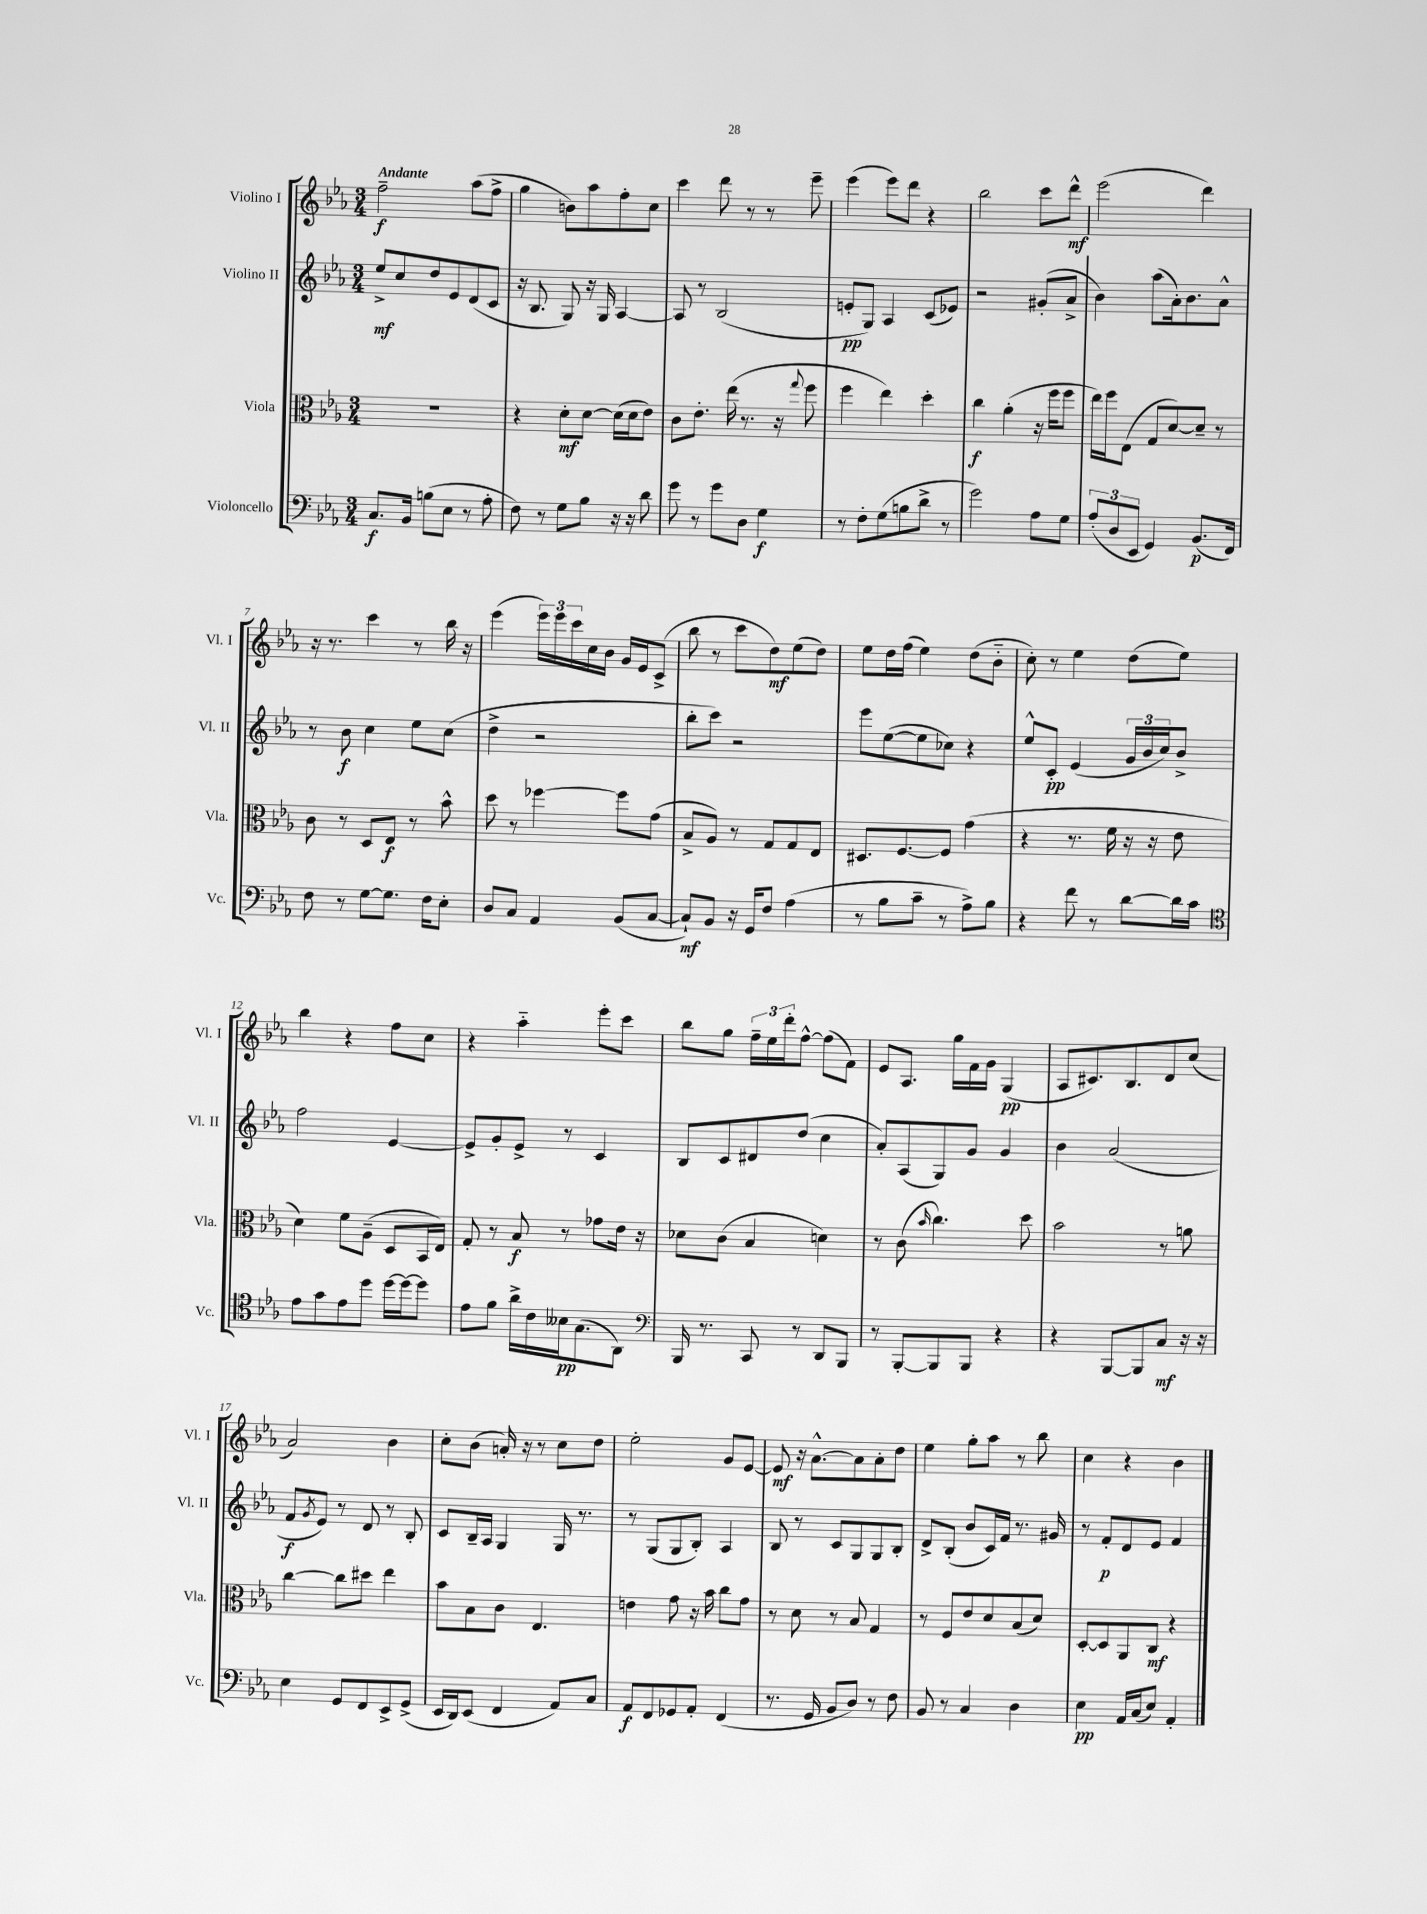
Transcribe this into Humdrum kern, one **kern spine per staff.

**kern	**dynam	**kern	**dynam	**kern	**dynam	**kern	**dynam
*part4	*part4	*part3	*part3	*part2	*part2	*part1	*part1
*staff4	*staff4	*staff3	*staff3	*staff2	*staff2	*staff1	*staff1
*I"Violoncello	*	*I"Viola	*	*I"Violino II	*	*I"Violino I	*
*I'Vc.	*	*I'Vla.	*	*I'Vl. II	*	*I'Vl. I	*
*clefF4	*	*clefC3	*	*clefG2	*	*clefG2	*
*k[b-e-a-]	*	*k[b-e-a-]	*	*k[b-e-a-]	*	*k[b-e-a-]	*
*M3/4	*	*M3/4	*	*M3/4	*	*M3/4	*
=1	=1	=1	=1	=1	=1	=1	=1
!	!	!	!	!	!	!LO:TX:a:B:t=Andante	!
8.C/L	f	2.r	.	8ee-^/L	mf	2ff~\	f
.	.	.	.	8cc/	.	.	.
16BB-/Jk	.	.	.	.	.	.	.
(8Bn\L	.	.	.	8dd/	.	.	.
8E-\J	.	.	.	8e-/	.	.	.
8r	.	.	.	(8d/	.	(8aa-\L	.
8A-'\	.	.	.	8c/J	.	8ff^\J	.
=2	=2	=2	=2	=2	=2	=2	=2
8F\)	.	4r	.	16r	.	4gg\	.
.	.	.	.	8.B-/	.	.	.
8r	.	.	.	.	.	.	.
8G\L	.	8d'\L	mf	8G/)	.	8bn\L)	.
8B-\J	.	[8d\J	.	16r	.	8aa-\	.
.	.	.	.	16G/	.	.	.
16r	.	(16d\LL]	.	[4A-/	.	8ff'\	.
16r	.	16d\J	.	.	.	.	.
8d\	.	8e-\J)	.	.	.	8cc\J	.
=3	=3	=3	=3	=3	=3	=3	=3
8g\	.	8c\L	.	8A-/]	.	4ccc\	.
8r	.	8.e-'\J	.	8r	.	.	.
8g\L	.	.	.	(2B-/	.	8ddd\	.
.	.	(16ee-\	.	.	.	.	.
8D\J	.	8.r	.	.	.	8r	.
4G\	f	.	.	.	.	8r	.
.	.	16r	.	.	.	.	.
.	.	8qqgg/	.	.	.	.	.
.	.	8ff\	.	.	.	8eee-~\	.
=4	=4	=4	=4	=4	=4	=4	=4
8r	.	4ff\	.	8en'/L	pp	(4eee-\	.
8F'\L	.	.	.	8G/J)	.	.	.
(8G\	.	4ee-\)	.	4A-/	.	8eee-\L)	.
8Bn\	.	.	.	.	.	8ddd\J	.
8d^\J	.	4dd'\	.	(8c/L	.	4r	.
8r	.	.	.	8e-X/J)	.	.	.
=5	=5	=5	=5	=5	=5	=5	=5
2g\)	.	4cc\	f	2r	.	2bb-\	.
.	.	(4a-'\	.	.	.	.	.
8A-\L	.	16r	.	(8g#X'/L	.	8ccc\L	.
.	.	16ff\KL	.	.	.	.	.
8G\J	.	8ff\J	.	8a-^/J	.	8ddd^^\J	mf
=6	=6	=6	=6	=6	=6	=6	=6
(12A-'/L	.	16ee-\LL)	.	4b-\)	.	(2eee-\	.
.	.	16ff\J	.	.	.	.	.
12D/	.	.	.	.	.	.	.
.	.	(8E-\J	.	.	.	.	.
12EE-/J	.	.	.	.	.	.	.
4GG/)	.	8G/L	.	(8aa-\L	.	.	.
.	.	[8d/)	.	16a-'\k)	.	.	.
.	.	.	.	8.b-\	.	.	.
(8.BB-/L	p	8d~/J]	.	.	.	4ddd\)	.
.	.	8r	.	8a-^^\J	.	.	.
16FF/Jk)	.	.	.	.	.	.	.
!!LO:LB:g=z
=7	=7	=7	=7	=7	=7	=7	=7
8F\	.	8c\	.	8r	.	16r	.
.	.	.	.	.	.	8.r	.
8r	.	8r	.	8b-\	f	.	.
[8G\L	.	8D/L	.	4cc\	.	4ccc\	.
8.G\J]	.	8E-/J	f	.	.	.	.
.	.	8r	.	8ee-\L	.	8r	.
16F\KL	.	.	.	.	.	.	.
8E-'\J	.	8b-^^\	.	(8cc\J	.	16bb-\	.
.	.	.	.	.	.	16r	.
=8	=8	=8	=8	=8	=8	=8	=8
8D/L	.	8dd\	.	4dd^\	.	(4eee-\	.
8C/J	.	8r	.	.	.	.	.
4AA-/	.	[4ff-X\	.	2r	.	24eee-\LL)	.
.	.	.	.	.	.	24eee-\	.
.	.	.	.	.	.	24ccc\	.
.	.	.	.	.	.	16cc\	.
.	.	.	.	.	.	16b-\JJ	.
(8BB-/L	.	8ff-\L]	.	.	.	16g/LL	.
.	.	.	.	.	.	16e-/J	.
[8C/J	.	(8g\J	.	.	.	(8c^/J	.
=9	=9	=9	=9	=9	=9	=9	=9
8C`/L])	mf	8B-^/L	.	8bb-'\L	.	8bb-\	.
8BB-/J	.	8A-/J)	.	8ccc\J)	.	8r	.
16r	.	8r	.	2r	.	8ccc\L	.
16GG/KL	.	.	.	.	.	.	.
8F/J	.	8G/L	.	.	.	8dd\)	mf
(4A-\	.	8G/	.	.	.	(8ee-\	.
.	.	8E-/J	.	.	.	8dd\J)	.
=10	=10	=10	=10	=10	=10	=10	=10
8r	.	8.D#X/L	.	8eee-\L	.	8ee-\L	.
8B-\L	.	.	.	([8ee-\	.	16dd\L	.
.	.	[8.F/	.	.	.	(16ff\JJ	.
8c~\J	.	.	.	8ee-\]	.	4ee-\)	.
8r	.	8F/J]	.	8cc-X\J)	.	.	.
8A-^\L)	.	(4g\	.	4r	.	(8dd\L	.
8B-\J	.	.	.	.	.	8b-\J	.
=11	=11	=11	=11	=11	=11	=11	=11
4r	.	4r	.	8ee-^^/L	.	8cc'\)	.
.	.	.	.	8c'/J	pp	8r	.
8f\	.	8.r	.	(4e-/	.	4ee-\	.
8r	.	.	.	.	.	.	.
.	.	16f\	.	.	.	.	.
[8d\L	.	16r	.	24g/LL	.	(8dd\L	.
.	.	.	.	24b-/	.	.	.
.	.	16r	.	.	.	.	.
.	.	.	.	24cc/J)	.	.	.
16d\L]	.	8e-\	.	8b-^/J	.	8ee-\J)	.
16c\JJ	.	.	.	.	.	.	.
!!LO:LB:g=z
=12	=12	=12	=12	=12	=12	=12	=12
*clefC4	*	*	*	*	*	*	*
8e-\L	.	4d\)	.	2ff\	.	4bb-\	.
8g\	.	.	.	.	.	.	.
8e-\	.	8f\L	.	.	.	4r	.
8dd\J	.	(8A-~\J	.	.	.	.	.
[16dd\LL	.	8D/L	.	[4e-/	.	8ff\L	.
16dd\J_	.	.	.	.	.	.	.
8dd\J]	.	16BB-/L	.	.	.	8cc\J	.
.	.	16E-/JJ)	.	.	.	.	.
=13	=13	=13	=13	=13	=13	=13	=13
8e-\L	.	8G'/	.	8e-^/L]	.	4r	.
8f\J	.	8r	.	8g'/	.	.	.
16a-^\LL	.	8B-/	f	8e-^/J	.	4aa-\	.
16c\	.	.	.	.	.	.	.
16B--X\J	pp	8r	.	8r	.	.	.
(8.G\	.	.	.	.	.	.	.
.	.	8g-X\L	.	4c/	.	8eee-'\L	.
8AA-\J)	.	16e-\Jk	.	.	.	8ccc\J	.
.	.	16r	.	.	.	.	.
=14	=14	=14	=14	=14	=14	=14	=14
*clefF4	*	*	*	*	*	*	*
16BBB-/	.	8d-X\L	.	8B-/L	.	8bb-\L	.
8.r	.	.	.	.	.	.	.
.	.	(8c\J	.	8c/	.	8gg\J	.
8CC/	.	4B-/	.	8d#X/	.	24ff~\LL	.
.	.	.	.	.	.	24ee-\	.
.	.	.	.	.	.	24ddd'\J	.
8r	.	.	.	(8dd/J	.	[8ff^^\J	.
8DD/L	.	4dn\)	.	4cc\	.	(8ff\L]	.
8BBB-/J	.	.	.	.	.	8f\J)	.
=15	=15	=15	=15	=15	=15	=15	=15
8r	.	8r	.	8a-'/L)	.	8e-/L	.
[8BBB-'/L	.	(8c\	.	(8A-/	.	8.A-/J	.
.	.	16qqb-/	.	.	.	.	.
8BBB-/]	.	4.cc\)	.	8G/)	.	.	.
.	.	.	.	.	.	16gg\LL	.
8BBB-/J	.	.	.	8g/J	.	16f\	.
.	.	.	.	.	.	16g\JJ	.
4r	.	.	.	4g/	.	(4G/	pp
.	.	8dd\	.	.	.	.	.
=16	=16	=16	=16	=16	=16	=16	=16
4r	.	2b-\	.	4b-\	.	8A-/L	.
.	.	.	.	.	.	8.c#X/)	.
[8BBB-/L	.	.	.	(2a-/	.	.	.
.	.	.	.	.	.	8.B-/	.
8BBB-/]	.	.	.	.	.	.	.
8C/J	mf	8r	.	.	.	8d/	.
16r	.	8an\	.	.	.	(8cc/J	.
16r	.	.	.	.	.	.	.
!!LO:LB:g=z
=17	=17	=17	=17	=17	=17	=17	=17
4E-\	.	[4cc\	.	8f/L	f	2a-/)	.
.	.	.	.	8qg/	.	.	.
.	.	.	.	8e-/J)	.	.	.
8GG/L	.	8cc\L]	.	8r	.	.	.
8FF/	.	8dd#X\J	.	8d/	.	.	.
8EE-^/	.	4ee-\	.	8r	.	4b-\	.
(8GG^/J	.	.	.	8B-'/	.	.	.
=18	=18	=18	=18	=18	=18	=18	=18
16EE-/LL	.	8b-\L	.	8c/L	.	8cc'\L	.
16DD/J)	.	.	.	.	.	.	.
(8EE-/J	.	8B-\	.	16B-~/L	.	(8b-\J	.
.	.	.	.	16A-/JJ	.	.	.
4FF/	.	8c\J	.	4G/	.	16an'/)	.
.	.	.	.	.	.	16r	.
.	.	4.E-/	.	.	.	8r	.
8AA-/L)	.	.	.	16G/	.	8cc\L	.
.	.	.	.	8.r	.	.	.
8C/J	.	.	.	.	.	8dd\J	.
=19	=19	=19	=19	=19	=19	=19	=19
8AA-/L	f	4en\	.	8r	.	2ee-'\	.
8FF/	.	.	.	(8G/L	.	.	.
8GG-X/	.	8g\	.	8G/	.	.	.
8AA-'/J	.	16r	.	8B-'/J)	.	.	.
.	.	16b-\	.	.	.	.	.
(4FF/	.	8cc\L	.	4A-/	.	8g/L	.
.	.	8g\J	.	.	.	[8e-/J	.
=20	=20	=20	=20	=20	=20	=20	=20
8.r	.	8r	.	8B-/	.	8e-/]	mf
.	.	8d\	.	8r	.	16r	.
16GG/	.	.	.	.	.	[8.a-^^\L	.
8BB-/L	.	8r	.	8c/L	.	.	.
8D/J)	.	8B-/	.	8G/	.	8a-\]	.
8r	.	4G/	.	8G/	.	8a-'\	.
8F\	.	.	.	8B-'/J	.	8dd\J	.
=21	=21	=21	=21	=21	=21	=21	=21
8BB-/	.	8r	.	8d^/L	.	4ee-\	.
8r	.	8F/L	.	(8B-'/J	.	.	.
4C/	.	8e-/	.	8b-/L	.	8gg'\L	.
.	.	8d/	.	16c/L)	.	8aa-\J	.
.	.	.	.	16f/JJ	.	.	.
4D\	.	(8B-/	.	8.r	.	8r	.
.	.	8d/J)	.	.	.	8bb-\	.
.	.	.	.	16g#X/	.	.	.
=22	=22	=22	=22	=22	=22	=22	=22
4E-\	pp	[8D'/L	.	8r	.	4cc\	.
.	.	8D/]	.	8f'/L	p	.	.
16AA-/LL	.	8AA-/	.	8d/	.	4r	.
(16C/J	.	.	.	.	.	.	.
8E-/J)	.	8C/J	mf	8e-/J	.	.	.
4AA-'/	.	4r	.	4f/	.	4b-\	.
==	==	==	==	==	==	==	==
*-	*-	*-	*-	*-	*-	*-	*-
